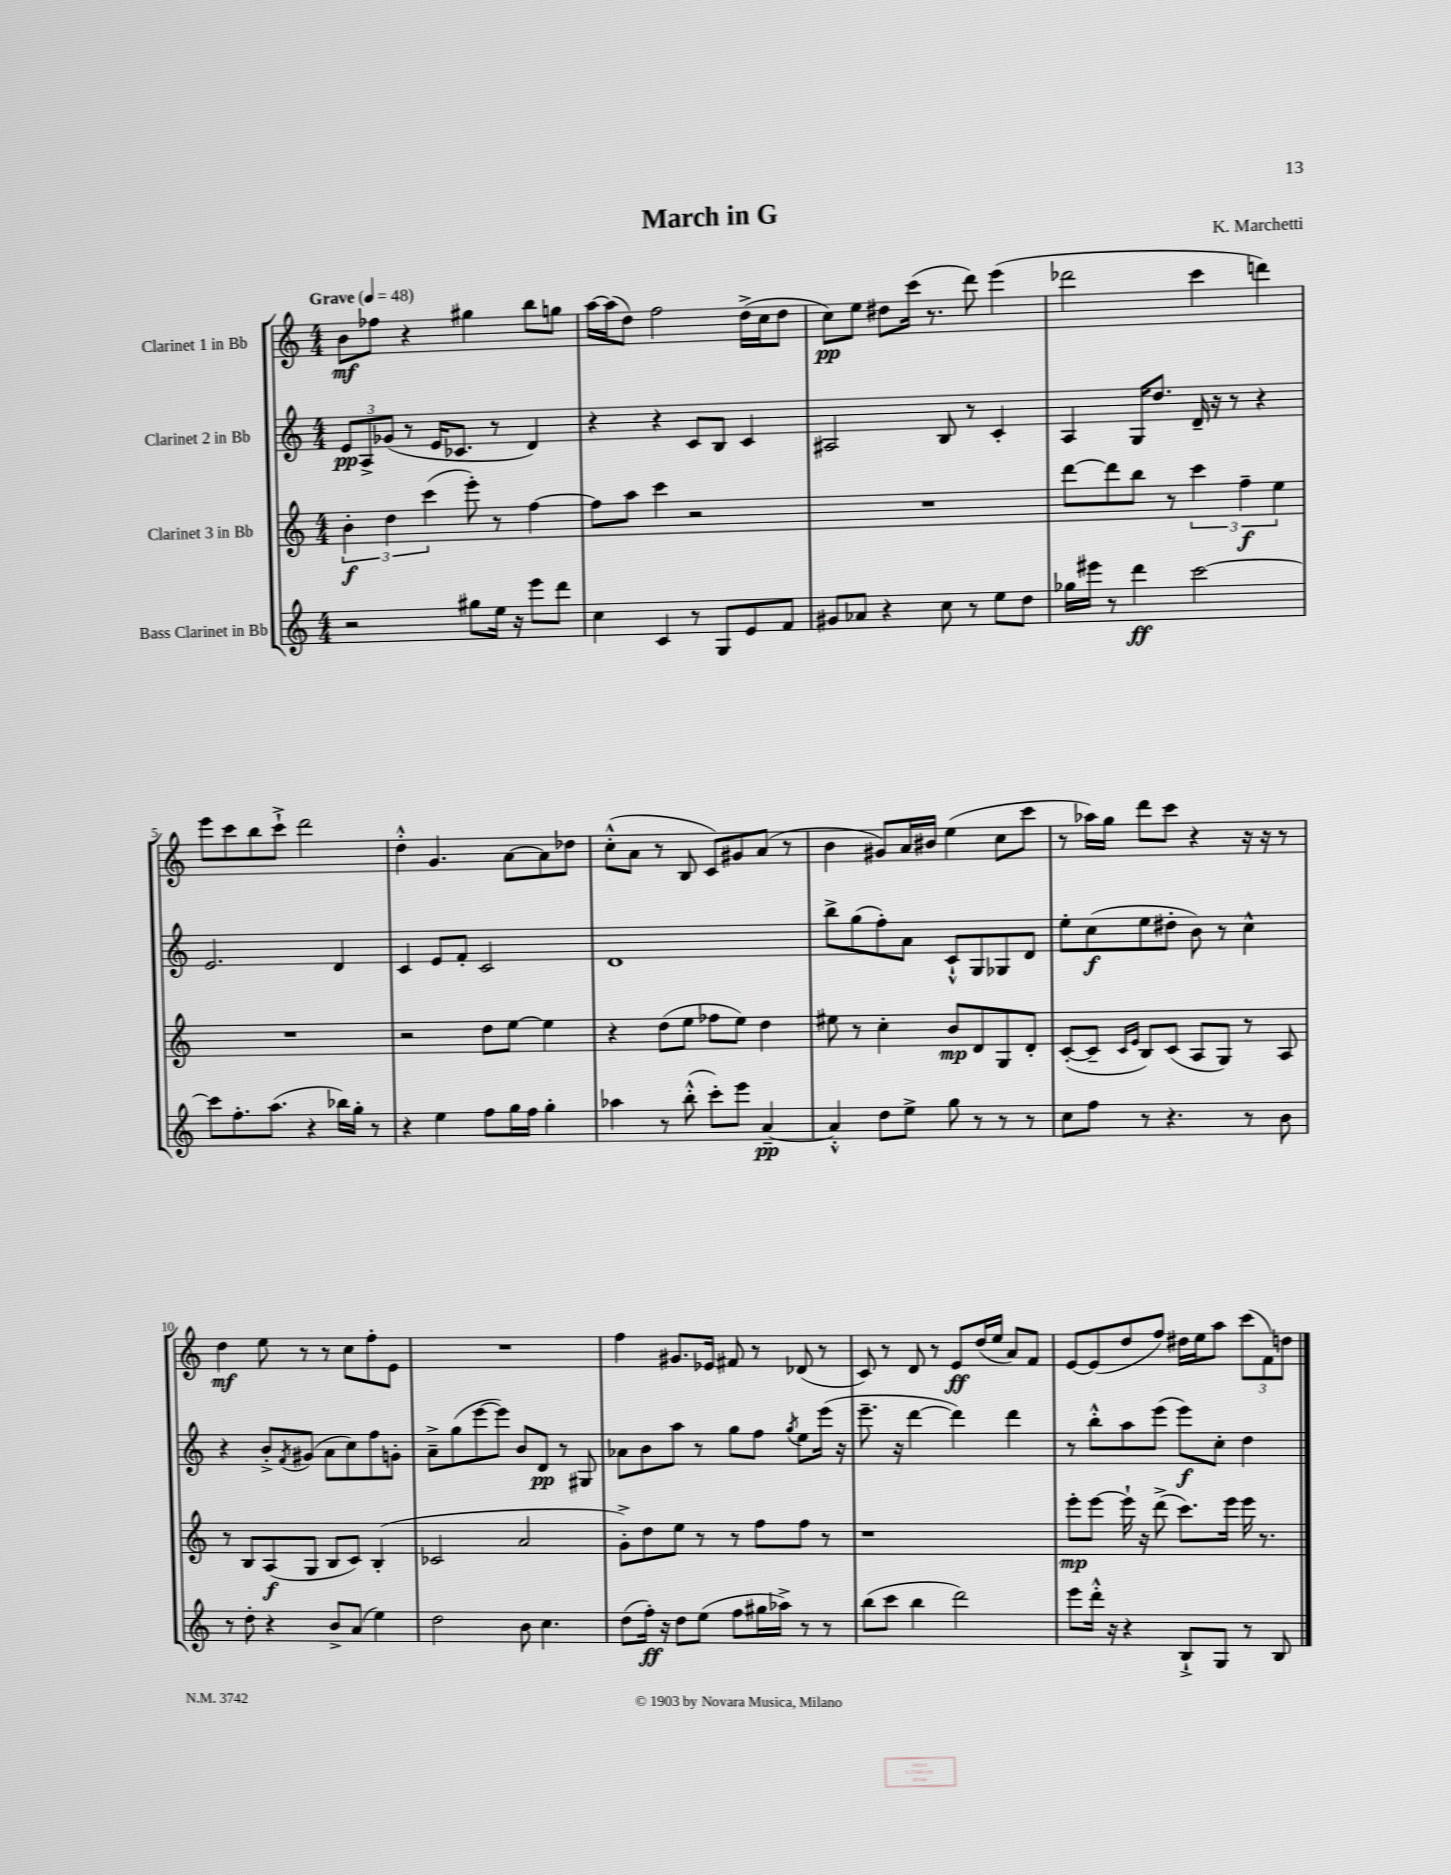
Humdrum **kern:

**kern	**kern	**kern	**kern
*staff4	*staff3	*staff2	*staff1
*clefG2	*clefG2	*clefG2	*clefG2
*k[]	*k[]	*k[]	*k[]
*M4/4	*M4/4	*M4/4	*M4/4
*MM48	*MM48	*MM48	*MM48
2r	6b'\	12e/L	8b\L
.	.	12A^/	.
.	.	.	8ff-\J
.	6dd\	(12g-/J	.
.	.	8r	4r
.	(6ccc\	.	.
.	.	16e/LK	.
.	.	8.c-/J	.
8gg#\L	8eee'\)	.	4gg#\
16ee\Jk	8r	8r	.
16r	.	.	.
8eee\L	[4ff\	4d/)	8bb\L
8ddd\J	.	.	8gg\J
=	=	=	=
4cc\	8ff\]L	4r	[16aa\LL
.	.	.	(16aa\]J
.	8aa\J	.	8dd\J)
4c/	4ccc\	4r	2ff\
8r	2r	8c/L	.
8G/L	.	8B/J	.
8e/	.	4c/	(16dd^\LL
.	.	.	16cc\J
8f/J	.	.	8dd\J
=	=	=	=
8g#/L	1r	2A#/	8cc\L)
8a-/J	.	.	8ee\J
4r	.	.	8dd#\L
.	.	.	(16ccc\Jk
.	.	.	8.r
8cc\	.	8B/	.
8r	.	8r	8ddd\)
8ee\L	.	4c'/	(4eee\
8dd\J	.	.	.
=	=	=	=
16gg-\LL	[8ddd\L	4A/	2ddd-\
16eee#\JJ	.	.	.
8r	8ddd\]	.	.
4ddd\	8bb\J	16G/LK	.
.	.	8.dd/J	.
.	8r	.	.
[2ccc\	6ccc\	16d~/	4ccc\
.	.	16r	.
.	.	8r	.
.	6ff~\	.	.
.	.	4r	4ddd\)
.	6ee\	.	.
=	=	=	=
8ccc\]L	1r	2.e/	8eee\L
8.ff'\	.	.	8ccc\
.	.	.	8bb\
(8.aa\J	.	.	.
.	.	.	8ccc`^\J
4r	.	.	2ddd\
16bb-\LL)	.	4d/	.
16gg'\JJ	.	.	.
8r	.	.	.
=	=	=	=
4r	2r	4c/	4dd'^^\
4ee\	.	8e/L	4.g/
.	.	8f'/J	.
8ff\L	8dd\L	2c/	.
16gg\L	[8ee\J	.	[8a\L
16ff\JJ	.	.	.
4gg'\	4ee\]	.	8a\]
.	.	.	8dd-\J
=	=	=	=
4aa-\	4r	1d	(8cc'^^\L
.	.	.	8a\J
8r	(8dd\L	.	8r
(8bb'^^\	8ee\J	.	8B/
8ccc'\L)	8ff-\L	.	8c/L)
8eee\J	8ee\J)	.	8g#/
[4a~/	4dd\	.	(8a/J
.	.	.	8r
=	=	=	=
4a'^^/]	8ee#\	8bb^\L	4b\
.	8r	(8gg\	.
8dd\L	4cc'\	8ff'\)	8g#/L)
8ee^\J	.	8a\J	16a/L
.	.	.	16b#/JJ
8gg\	8b/L	8c`^^/L	(4ee\
8r	8d/	8G/	.
8r	8G/	8G-/	8cc\L
8r	8d'/J	8d/J	8ccc\J
=	=	=	=
8cc\L	([8c'/L	8ee'\L	8r
8ff\J	8c~/]J	(8cc\	16aa-\LL)
.	.	.	16gg\JJ
.	16qqc/LL	.	.
.	16qqe/JJ	.	.
8r	8B/L)	8ee\	8ddd\L
4.r	(8c/J	8dd#'\J	8ccc\J
.	8A/L	8b\)	4r
.	8G/J)	8r	.
8r	8r	4cc^^\	16r
.	.	.	16r
8b\	8A/	.	8r
=	=	=	=
8r	8r	4r	4dd\
8dd'\	8B/L	.	.
4r	(8A/	8b'^/L	8ee\
.	.	8qf/	.
.	8G/J	(8g#/J	8r
8b^/L	8B/L	8a\L	8r
(8a/J	8c/J)	8cc\)	8cc\L
4ee\)	(4B'/	8ff\	8ff'\
.	.	8g'\J	8e\J
=	=	=	=
2dd\	2c-/	8a~^\L	1r
.	.	(8gg\	.
.	.	[8eee\	.
.	.	8eee\]J)	.
8b\	2a/	8b/L	.
4.cc\	.	8d/J	.
.	.	8r	.
.	.	8G#/	.
=	=	=	=
(8dd\L	8g'^\L)	8a-\L	4ff\
16ff'\Jk)	8dd\	8b\	.
16r	.	.	.
8dd\L	8ee\J	8aa\J	8.g#/L
(8ee\J	8r	8r	.
.	.	.	16e-/Jk
8ff\L	8r	8gg\L	8f#/
16gg#\L	8ff\L	8ff\J	8r
16aa-^\JJ)	.	.	.
.	.	8qgg/	.
8r	8ff\J	8ee\L	(8d-/
8r	8r	(16eee\Jk	8r
.	.	16r	.
=	=	=	=
(8bb\L	1r	8.eee~\	8c/)
8ccc\J	.	.	8r
.	.	16r	.
4bb\	.	[4ddd\	8d/
.	.	.	8r
2ddd\)	.	4ddd\])	8e/L
.	.	.	(16dd/L
.	.	.	16ee/JJ
.	.	4ddd\	8a/L)
.	.	.	8f/J
=	=	=	=
8eee\L	8eee'\L	8r	[8e/L
16ddd'^^\Jk	[8eee\J	8bb'^^\L	(8e/]
16r	.	.	.
4r	16eee`\]	8aa\	8dd/
.	16r	.	.
.	(8ddd^\	(8eee\J	8ff/J)
8B`^/L	8.ccc\L)	8eee\L)	16dd#\LL
.	.	.	16ee\J
8G/J	.	8cc'\J	8aa\J
.	16eee\Jk	.	.
8r	16eee\	4dd\	(12ccc\L
.	8.r	.	.
.	.	.	12f\)
8B/	.	.	.
.	.	.	12dd\J
==	==	==	==
*-	*-	*-	*-
